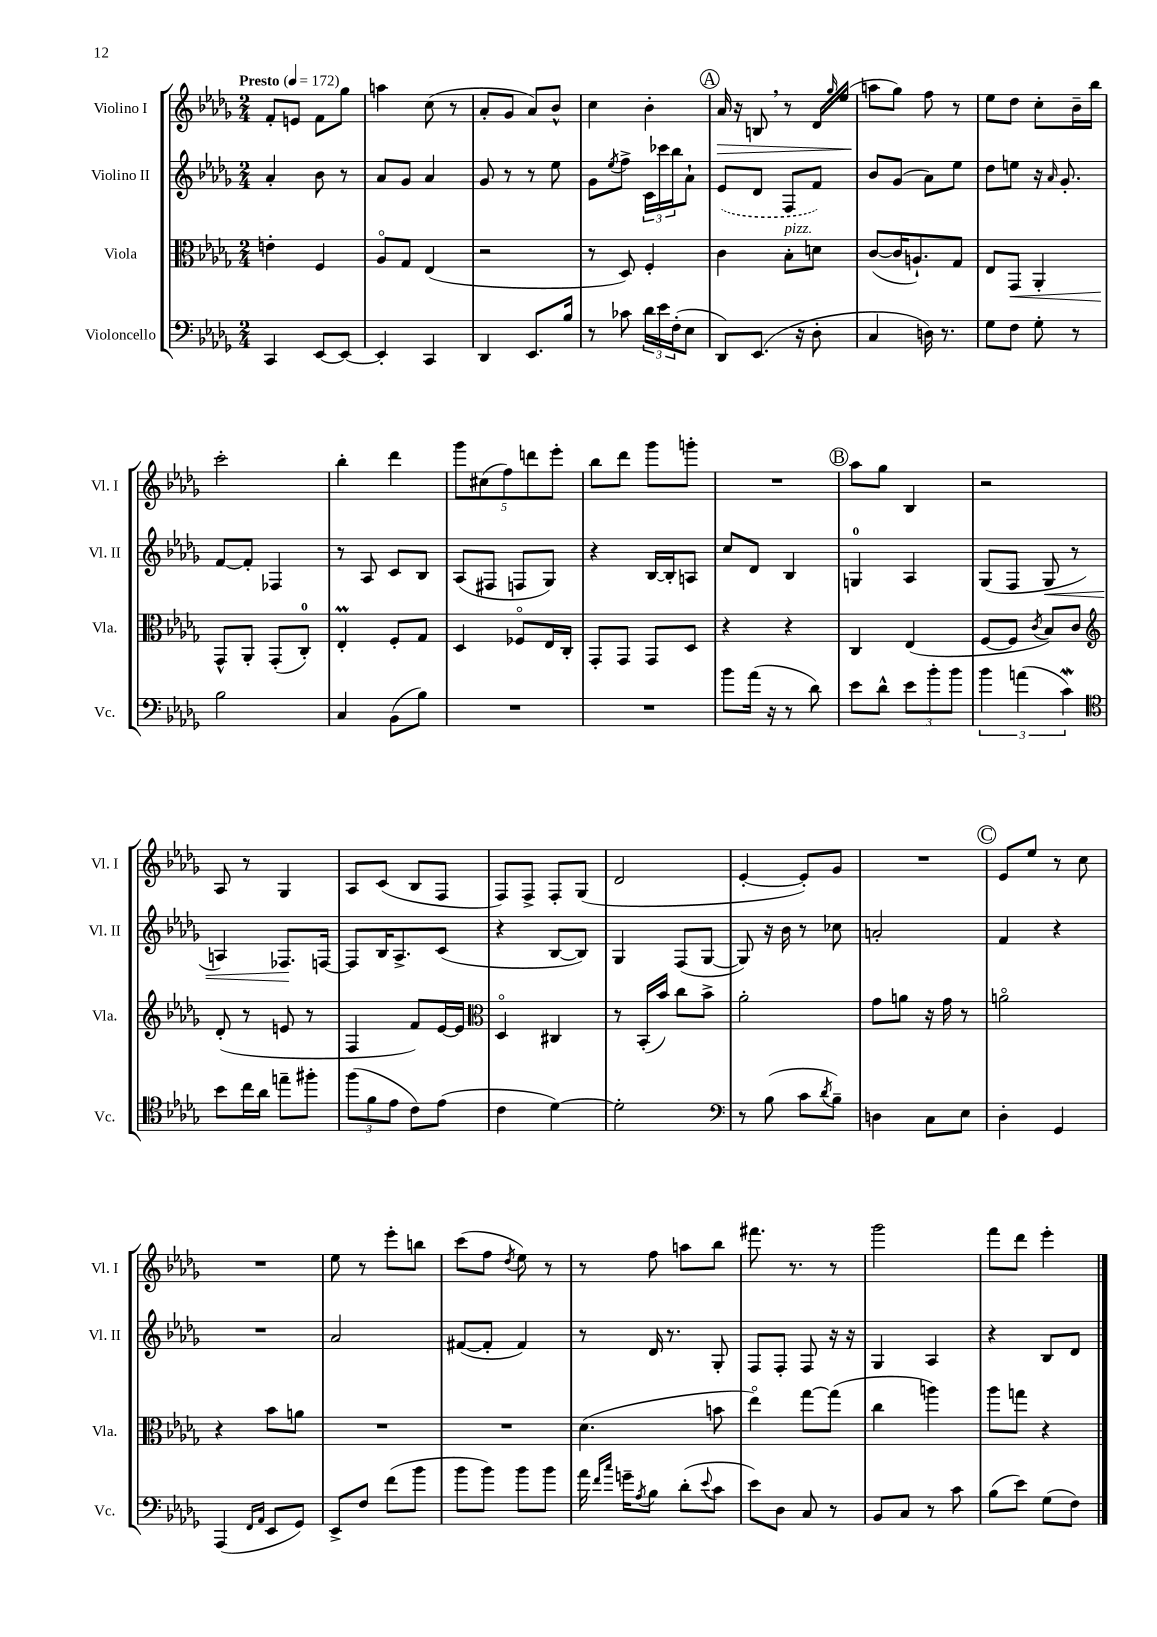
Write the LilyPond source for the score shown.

<<
\new StaffGroup <<
\new Staff = "s0" \with { instrumentName = "Violino I" shortInstrumentName = "Vl. I" } {
    \clef treble \key des \major \numericTimeSignature \time 2/4 \tempo "Presto" 4 = 172
    f'8-. e'8 f'8 ges''8 |
    a''4 c''8( r8 |
    aes'8-. ges'8 aes'8) bes'8-^ |
    c''4 bes'4-. |
    \mark \markup { \circle "A" } aes'16\> r16 b8 \breathe r8 des'16 \grace { ges''16 } ees''16( |
    a''8\! ges''8) f''8 r8 |
    ees''8 des''8 c''8-. bes'16-- bes''16 |
    c'''2-. |
    bes''4-. des'''4 |
    \tuplet 5/4 { ges'''8 cis''8( f''8) d'''8 ees'''8-. } |
    bes''8 des'''8 ges'''8 g'''8-. |
    R2 |
    \mark \markup { \circle "B" } aes''8 ges''8 bes4 |
    r2 |
    aes8 r8 ges4 |
    aes8 c'8( bes8 f8 |
    f8) f8-> f8-. ges8( |
    des'2 |
    ees'4~-. ees'8-.) ges'8 |
    R2 |
    \mark \markup { \circle "C" } ees'8 ees''8 r8 c''8 |
    R2 |
    ees''8 r8 ees'''8-. b''8 |
    c'''8( f''8 \acciaccatura { des''8 } ees''8) r8 |
    r8 f''8 a''8 bes''8 |
    fis'''8. r8. r8 |
    ges'''2 |
    f'''8 des'''8 ees'''4-. \bar "|." |
}
\new Staff = "s1" \with { instrumentName = "Violino II" shortInstrumentName = "Vl. II" } {
    \clef treble \key des \major \numericTimeSignature \time 2/4
    aes'4-. bes'8 r8 |
    aes'8 ges'8 aes'4 |
    ges'8 r8 r8 ees''8 |
    ges'8 \acciaccatura { ees''8 } f''8-> \tuplet 3/2 { c'16 ces'''16 bes''16 } aes'8-! |
    \mark \markup { \circle "A" } \once \slurDashed ees'8( des'8 f8 f'8) |
    bes'8 ges'8( aes'8) ees''8 |
    des''8 e''8 r16 \grace { aes'16 } ges'8.-. |
    f'8~ f'8-. fes4 |
    r8 aes8 c'8 bes8 |
    aes8( fis8 f8 ges8) |
    r4 bes16~ bes16-. a8 |
    c''8 des'8 bes4 |
    \mark \markup { \circle "B" } g4-0 aes4 |
    ges8( f8 ges8\< r8 |
    a4) fes8.\! f16~ |
    f8 bes16 aes8.-> c'8( |
    r4 bes8~ bes8) |
    ges4 f8( ges8~ |
    ges8) r16 bes'16 r8 ces''8 |
    a'2-. |
    \mark \markup { \circle "C" } f'4 r4 |
    R2 |
    aes'2 |
    fis'8~( fis'8-. fis'4) |
    r8 des'16 r8. ges8-. |
    f8 f8-. f8 r16 r16 |
    ges4 aes4 |
    r4 bes8 des'8 \bar "|." |
}
\new Staff = "s2" \with { instrumentName = "Viola" shortInstrumentName = "Vla." } {
    \clef alto \key des \major \numericTimeSignature \time 2/4
    e'4-. f4 |
    aes8\flageolet ges8 ees4( |
    r2 |
    r8 des8) f4-. |
    \mark \markup { \circle "A" } c'4 bes8-.^\markup { \italic "pizz." } d'8 |
    c'8~( c'16 a8.-!) ges8 |
    ees8 ges,8\< aes,4-. |
    ges,8-^\! aes,8-. ges,8-.( c8-0-.) |
    ees4-.\prall f8-. ges8 |
    des4 fes8\flageolet ees16 c16-. |
    ges,8-. ges,8 ges,8 des8 |
    r4 r4 |
    \mark \markup { \circle "B" } c4 ees4( |
    f8~ f8 \acciaccatura { c'8 } bes8) c'8 |
    \clef treble des'8-.( r8 e'8 r8 |
    f4 f'8) ees'16~ ees'16 |
    \clef alto des4\flageolet cis4 |
    r8 bes,16-.( bes'16) c''8 bes'8-> |
    aes'2-. |
    ges'8 a'8 r16 ges'16 r8 |
    \mark \markup { \circle "C" } a'2\flageolet |
    r4 bes'8 a'8 |
    R2 |
    R2 |
    des'4.( b'8 |
    ees''4\flageolet) ges''8~ ges''8( |
    c''4 a''4) |
    aes''8 g''8 r4 \bar "|." |
}
\new Staff = "s3" \with { instrumentName = "Violoncello" shortInstrumentName = "Vc." } {
    \clef bass \key des \major \numericTimeSignature \time 2/4
    c,4 ees,8~ ees,8~ |
    ees,4-. c,4 |
    des,4 ees,8. bes16 |
    r8 ces'8 \tuplet 3/2 { des'16 ees'16 f16-.( } ees8 |
    \mark \markup { \circle "A" } des,8) ees,8.( r16 des8-. |
    c4 d16) r8. |
    ges8 f8 ges8-. r8 |
    bes2 |
    c4 bes,8( bes8) |
    R2 |
    R2 |
    bes'8 aes'16( r16 r8 des'8) |
    \mark \markup { \circle "B" } ees'8 des'8-^ \tuplet 3/2 { ees'8 bes'8-. bes'8 } |
    \tuplet 3/2 { bes'4 a'4( c'4\mordent) } |
    \clef tenor bes'8 c''16 aes'16 e''8-- fis''8-. |
    \tuplet 3/2 { f''8( f'8 ees'8 } c'8) ees'8( |
    c'4 des'4~) |
    des'2-. |
    \clef bass r8 bes8( c'8 \acciaccatura { des'8 } bes8--) |
    d4 c8 ees8 |
    \mark \markup { \circle "C" } des4-. ges,4 |
    aes,,4( \grace { f,16 aes,16 } ees,8 ges,8) |
    ees,8-> f8 f'8( bes'8 |
    bes'8 bes'8) bes'8 bes'8 |
    aes'16 \grace { f'16 c''16 } g'16-- \acciaccatura { aes8 } bes8 des'8-.( \appoggiatura { ees'8 } c'8 |
    ees'8) des8 c8 r8 |
    bes,8 c8 r8 c'8 |
    bes8( ees'8) ges8( f8) \bar "|." |
}
>>
>>
\layout { \context { \Score \remove "Bar_number_engraver" } }
